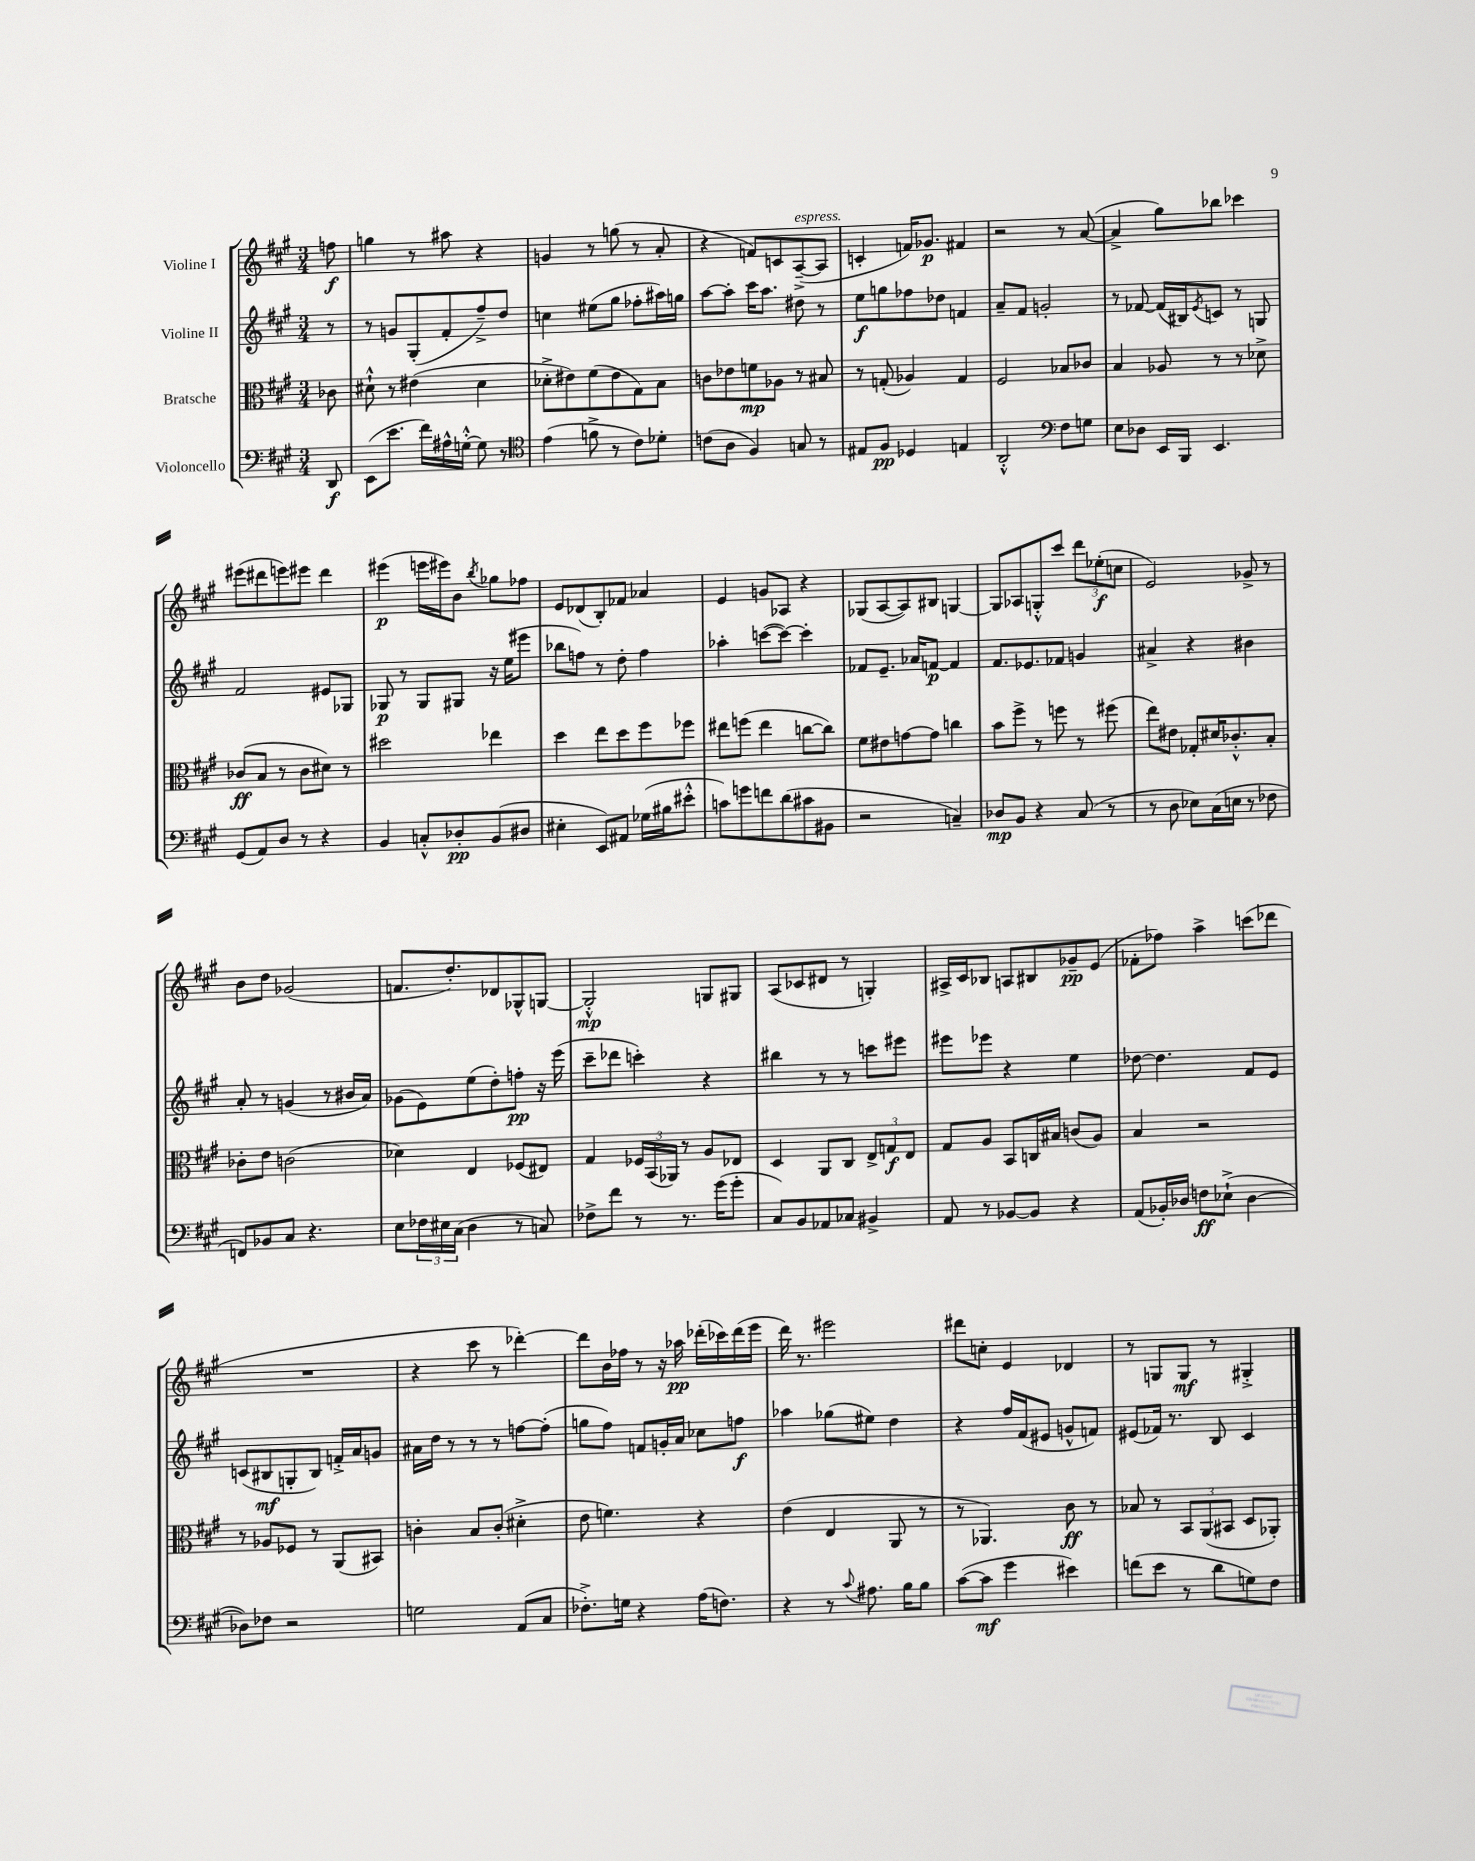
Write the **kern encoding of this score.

**kern	**dynam	**kern	**dynam	**kern	**dynam	**kern	**dynam
*part4	*part4	*part3	*part3	*part2	*part2	*part1	*part1
*staff4	*staff4	*staff3	*staff3	*staff2	*staff2	*staff1	*staff1
*I"Violoncello	*	*I"Bratsche	*	*I"Violine II	*	*I"Violine I	*
*clefF4	*	*clefC3	*	*clefG2	*	*clefG2	*
*k[f#c#g#]	*	*k[f#c#g#]	*	*k[f#c#g#]	*	*k[f#c#g#]	*
*M3/4	*	*M3/4	*	*M3/4	*	*M3/4	*
=	=	=	=	=	=	=	=
8DD/	f	8c-X\	.	8r	.	8ffn\	f
=1	=1	=1	=1	=1	=1	=1	=1
(8EE\L	.	8d#X`^^\	.	8r	.	4ggn\	.
8.e\J	.	8r	.	8gn/L	.	.	.
.	.	(4e#X\	.	(8G#'/	.	8r	.
16f#\LL)	.	.	.	.	.	.	.
16A#X^^\	.	.	.	8f#'/	.	8aa#X\	.
[16Gn'^^\JJ	.	.	.	.	.	.	.
8G\]	.	4d#\	.	8ff#~^/)	.	4r	.
8r	.	.	.	8dd/J	.	.	.
=2	=2	=2	=2	=2	=2	=2	=2
*clefC4	*	*	*	*	*	*	*
(4e\	.	8d-X'^\L	.	4ccn\	.	4gn/	.
.	.	8e#X\)	.	.	.	.	.
8fn^\	.	(8f#\	.	(8ee#X\L	.	8r	.
8r	.	8e#\	.	8gg#\J	.	(8ggn\	.
8c#\L)	.	8G#\)	.	8ff-X'\L	.	8r	.
8d-X'\J	.	8B\J	.	16aa#X\L)	.	8a'/	.
.	.	.	.	16ggn\JJ	.	.	.
=3	=3	=3	=3	=3	=3	=3	=3
(8cn\L	.	8cn\L	.	[8aa\L	.	4r	.
8A\J	.	8e-X\	.	8aa'\J]	.	.	.
4F#/)	.	8fn\	mp	16ccc#\KL	.	8fn/L)	.
.	.	.	.	8.aa\J	.	.	.
.	.	8A-X\J	.	.	.	8cn/	.
!	!	!	!	!	!	!LO:TX:a:i:t=espress.	!
8Gn/	.	8r	.	8dd#X\	.	([8A~^/	.
8r	.	8B#X/	.	8r	.	8A/J]	.
=4	=4	=4	=4	=4	=4	=4	=4
8E#X/L	.	8r	.	8ee\L	f	4cn'/	.
8F#/J	pp	(8Gn'/	.	8ggn\	.	.	.
4D-X/	.	4A-X/)	.	8ff-X\	.	16fn/KL)	.
.	.	.	.	.	.	8.g-X/J	p
.	.	.	.	8dd-X\J	.	.	.
4En/	.	4G/	.	4fn/	.	4f#X/	.
=5	=5	=5	=5	=5	=5	=5	=5
2AA'^^/	.	2F#/	.	8a~/L	.	2r	.
.	.	.	.	8f#/J	.	.	.
.	.	.	.	2gn'/	.	.	.
*clefF4	*	*	*	*	*	*	*
8F#\L	.	8B-X/L	.	.	.	8r	.
8Gn\J	.	8c-X/J	.	.	.	([8a/	.
=6	=6	=6	=6	=6	=6	=6	=6
8E\L	.	4B/	.	8r	.	4a^/]	.
8D-X\J	.	.	.	[8f-X/	.	.	.
16EE/LL	.	8A-X/	.	(16f-/LL]	.	8gg#\L)	.
16BBB/JJ	.	.	.	16B#X/J)	.	.	.
.	.	.	.	8qe/	.	.	.
4.EE/	.	8r	.	8cn/J	.	8bb-X\J	.
.	.	8r	.	8r	.	4ccc-X\	.
.	.	8d-X^\	.	8Gn/	.	.	.
!!LO:LB:g=z
=7	=7	=7	=7	=7	=7	=7	=7
(8GG#/L	.	(8c-X/L	ff	2f#/	.	(8eee#X\L	.
8AA/)	.	8B/J	.	.	.	8ddd#X\	.
8D/J	.	8r	.	.	.	8eeen\)	.
8r	.	8c-\L	.	.	.	8eee#X\J	.
4r	.	8d#X\J)	.	8e#X/L	.	4ddd#\	.
.	.	8r	.	8G-X/J	.	.	.
=8	=8	=8	=8	=8	=8	=8	=8
4BB/	.	2dd#X\	.	8G-X/	p	(4eee#X\	p
.	.	.	.	8r	.	.	.
8Cn'^^/L	.	.	.	8G-/L	.	16eeen\LL	.
.	.	.	.	.	.	16eee#X\J)	.
8D-X'/	pp	.	.	8G#X/J	.	8b\J	.
.	.	.	.	.	.	8qbb/	.
(8BB/	.	4ee-X\	.	16r	.	8gg-X\L	.
.	.	.	.	(16ee\KL	.	.	.
8D#X/J	.	.	.	8eee#X\J	.	8ff-X\J	.
=9	=9	=9	=9	=9	=9	=9	=9
4E#X'\	.	4dd\	.	8bb-X\L	.	8e/L	.
.	.	.	.	8ffn\J)	.	(8d-X/	.
8EE/L)	.	8ee\L	.	8r	.	8B'/)	.
8AA#X/J	.	8dd\	.	8dd'\	.	8f-X/J	.
(16G-X\LL	.	8ff#\	.	4ff\	.	4a-X/	.
16B#X\J	.	.	.	.	.	.	.
8e#X'^^\J	.	8ff-X\J	.	.	.	.	.
=10	=10	=10	=10	=10	=10	=10	=10
8cn\L)	.	8ee#X\L	.	4aa-X'\	.	4e/	.
8gn\	.	(8ffn\J	.	.	.	.	.
8fn\	.	4ee#\	.	([8cccn\L	.	8gn/L	.
(8d\	.	.	.	8ccc\J_)	.	8A-X/J	.
8c#X\	.	[8ccn\L	.	4ccc'\]	.	4r	.
8BB#X\J	.	8cc\J])	.	.	.	.	.
=11	=11	=11	=11	=11	=11	=11	=11
2r	.	8f#\L	.	8f-X/L	.	(8G-X/L	.
.	.	8e#X\	.	8.e~/J	.	[8A/	.
.	.	[8gn\	.	.	.	8A/])	.
.	.	.	.	16a-X/KL	.	.	.
.	.	8g\J]	.	[8fn/J	p	8B#X/J	.
4Cn~/)	.	4ccn\	.	4f/]	.	[4Gn/	.
=12	=12	=12	=12	=12	=12	=12	=12
8D-X/L	mp	8b\L	.	8.f#/L	.	8G/L]	.
8BB/J	.	8ff#^\J	.	.	.	8A-X/	.
.	.	.	.	8.e-X/	.	.	.
4r	.	8r	.	.	.	8Gn'^^/	.
.	.	8ffn\	.	8f-X/J	.	8ccc#/J	.
(8C#/	.	8r	.	4gn/	.	12ddd\L	.
.	.	.	.	.	.	(12ee-X'\	f
8r	.	(8ff#X\	.	.	.	.	.
.	.	.	.	.	.	12ccn\J	.
=13	=13	=13	=13	=13	=13	=13	=13
8r	.	8ee\L)	.	4a#X^/	.	2e/)	.
8D\	.	8e#X\J	.	.	.	.	.
8E-X\L)	.	8G-X'/L	.	4r	.	.	.
(16C#\L	.	16d#X/K	.	.	.	.	.
16En\JJ	.	8.c-X'^^/	.	.	.	.	.
8r	.	.	.	4b#X\	.	8g-X^/	.
8F-X\	.	8B'/J	.	.	.	8r	.
!!LO:LB:g=z
=14	=14	=14	=14	=14	=14	=14	=14
8FFn/L)	.	8c-X'\L	.	8a'/	.	8b\L	.
8BB-X/	.	8e\J	.	8r	.	8dd\J	.
8C#/J	.	(2cn\	.	(4gn/	.	(2g-X/	.
4.r	.	.	.	.	.	.	.
.	.	.	.	8r	.	.	.
.	.	.	.	16b#X/LL	.	.	.
.	.	.	.	16a/JJ)	.	.	.
=15	=15	=15	=15	=15	=15	=15	=15
8E\L	.	4d-X\)	.	(8g-X\L	.	8.fn/L	.
24F-X\L	.	.	.	8e\)	.	.	.
24E#X\	.	.	.	.	.	.	.
.	.	.	.	.	.	8.dd'/)	.
(24C#\JJ	.	.	.	.	.	.	.
4D\	.	4E/	.	(8ee\	.	.	.
.	.	.	.	8dd'\)	.	8d-X/	.
8r	.	(8F-X/L	.	8ffn'\J	pp	8G-X^^/	.
8Cn/)	.	8E#X/J)	.	16r	.	[8Gn/J	.
.	.	.	.	(16eee\	.	.	.
=16	=16	=16	=16	=16	=16	=16	=16
8F-X^\L	.	4G#/	.	8ccc#~\L	.	2G'^^/]	mp
8f#\J	.	.	.	8ddd-X\J	.	.	.
8r	.	24F-X/LL	.	4cccn'\)	.	.	.
.	.	(24BB/	.	.	.	.	.
.	.	24AA-X/JJ)	.	.	.	.	.
8.r	.	8r	.	.	.	.	.
.	.	8A/L	.	4r	.	8Gn/L	.
(16g#\KL	.	.	.	.	.	.	.
8g#'\J	.	8E-X/J	.	.	.	8G#X/J	.
=17	=17	=17	=17	=17	=17	=17	=17
8C#/L)	.	4D/	.	4bb#X\	.	(8A/L	.
8BB/	.	.	.	.	.	8c-X/	.
8AA-X/	.	8AA/L	.	8r	.	8d#X/J	.
8C-X/J	.	8C#/J	.	8r	.	8r	.
4BB#X^/	.	12E^/L	.	8cccn\L	.	4Gn'/)	.
.	.	12Gn/	f	.	.	.	.
.	.	.	.	8eee#X\J	.	.	.
.	.	12E/J	.	.	.	.	.
=18	=18	=18	=18	=18	=18	=18	=18
8AA/	.	8G#/L	.	8eee#X\L	.	16A#X^/LL	.
.	.	.	.	.	.	16c#/J	.
8r	.	8A/J	.	8eee-X\J	.	8B-X/J	.
[8BB-X/L	.	8BB/L	.	4r	.	8An/L	.
8BB-/J]	.	16Cn/L	.	.	.	8B#X/	.
.	.	16B#X/JJ	.	.	.	.	.
4r	.	(8cn/L	.	4ee\	.	8g-X~/	pp
.	.	8A/J)	.	.	.	(8e/J	.
=19	=19	=19	=19	=19	=19	=19	=19
(8AA/L	.	4B/	.	[8dd-X\	.	8f-X'\L	.
16BB-X'/L)	.	.	.	4.dd-\]	.	8ff-X\J)	.
16D-X/JJ	.	.	.	.	.	.	.
8Fn\L	ff	2r	.	.	.	4aa^\	.
(8E-X`^\J	.	.	.	.	.	.	.
[4D-\	.	.	.	8f#/L	.	(8cccn\L	.
.	.	.	.	8e/J	.	8ddd-X\J	.
!!LO:LB:g=z
=20	=20	=20	=20	=20	=20	=20	=20
8D-X\L])	.	8r	.	(8cn/L	.	2.r	.
8F-X\J	.	8A-X/L	.	8B#X/	mf	.	.
2r	.	8F-X/J	.	8Gn'/	.	.	.
.	.	8r	.	8B#/J)	.	.	.
.	.	(8AA/L	.	16fn'^/LL	.	.	.
.	.	.	.	16a/J	.	.	.
.	.	8BB#X/J)	.	8gn/J	.	.	.
=21	=21	=21	=21	=21	=21	=21	=21
2Gn\	.	4cn'\	.	16a#X\LL	.	4r	.
.	.	.	.	16dd\JJ	.	.	.
.	.	.	.	8r	.	.	.
.	.	8B/L	.	8r	.	8ccc#\	.
.	.	(8c'/J	.	8r	.	8r	.
(8AA/L	.	4d#X'^\	.	[8ffn\L	.	[4ddd-X'\)	.
8C#/J	.	.	.	(8ff'\J]	.	.	.
=22	=22	=22	=22	=22	=22	=22	=22
8.F-X'^\L)	.	8e\	.	8ggn\L	.	8ddd-\L]	.
.	.	4.fn\)	.	8ff#\J)	.	16b\L	.
16Gn\Jk	.	.	.	.	.	16ff-X\JJ	.
4r	.	.	.	8fn/L	.	8r	.
.	.	.	.	16gn'/L	.	16r	.
.	.	.	.	16a/JJ	.	16aa-X\	pp
(16A\KL	.	4r	.	8cc-X\L	.	(16ddd-X'\LL	.
8.Fn\J)	.	.	.	.	.	16ccc-X\)	.
.	.	.	.	8ffn\J	f	(16ddd-\	.
.	.	.	.	.	.	16eee\JJ	.
=23	=23	=23	=23	=23	=23	=23	=23
4r	.	(4e\	.	4aa-X\	.	16ddd\)	.
.	.	.	.	.	.	8.r	.
8r	.	4E/	.	(8gg-X\L	.	2eee#X\	.
8qqc#/	.	.	.	.	.	.	.
8.A#X\	.	.	.	8ee#X\J)	.	.	.
.	.	8AA/	.	4dd\	.	.	.
16B\KL	.	.	.	.	.	.	.
8B\J	.	8r	.	.	.	.	.
=24	=24	=24	=24	=24	=24	=24	=24
([8c#\L	.	8r	.	4r	.	8ddd#X\L	.
8c#\J]	mf	4.AA-X/)	.	.	.	8ccn'\J	.
4g#\	.	.	.	16ff#/LL	.	4e/	.
.	.	.	.	(16f#/J	.	.	.
.	.	.	.	8e#X/J	.	.	.
4e#X\)	.	8c#\	ff	8gn^^/L	.	4d-X/	.
.	.	8r	.	8fn/J)	.	.	.
=25	=25	=25	=25	=25	=25	=25	=25
(8fn\L	.	8B-X/	.	(8e#X/L	.	8r	.
8e\J	.	8r	.	16f-X/Jk)	.	8Gn/L	.
.	.	.	.	8.r	.	.	.
8r	.	12BB/L	.	.	.	8G/J	mf
.	.	(12AA/	.	.	.	.	.
8d\L	.	.	.	8B/	.	8r	.
.	.	12BB#X/J	.	.	.	.	.
8Gn\)	.	8D/L	.	4c#/	.	4G#X'^/	.
8F#\J	.	8AA-X'/J)	.	.	.	.	.
==	==	==	==	==	==	==	==
*-	*-	*-	*-	*-	*-	*-	*-
